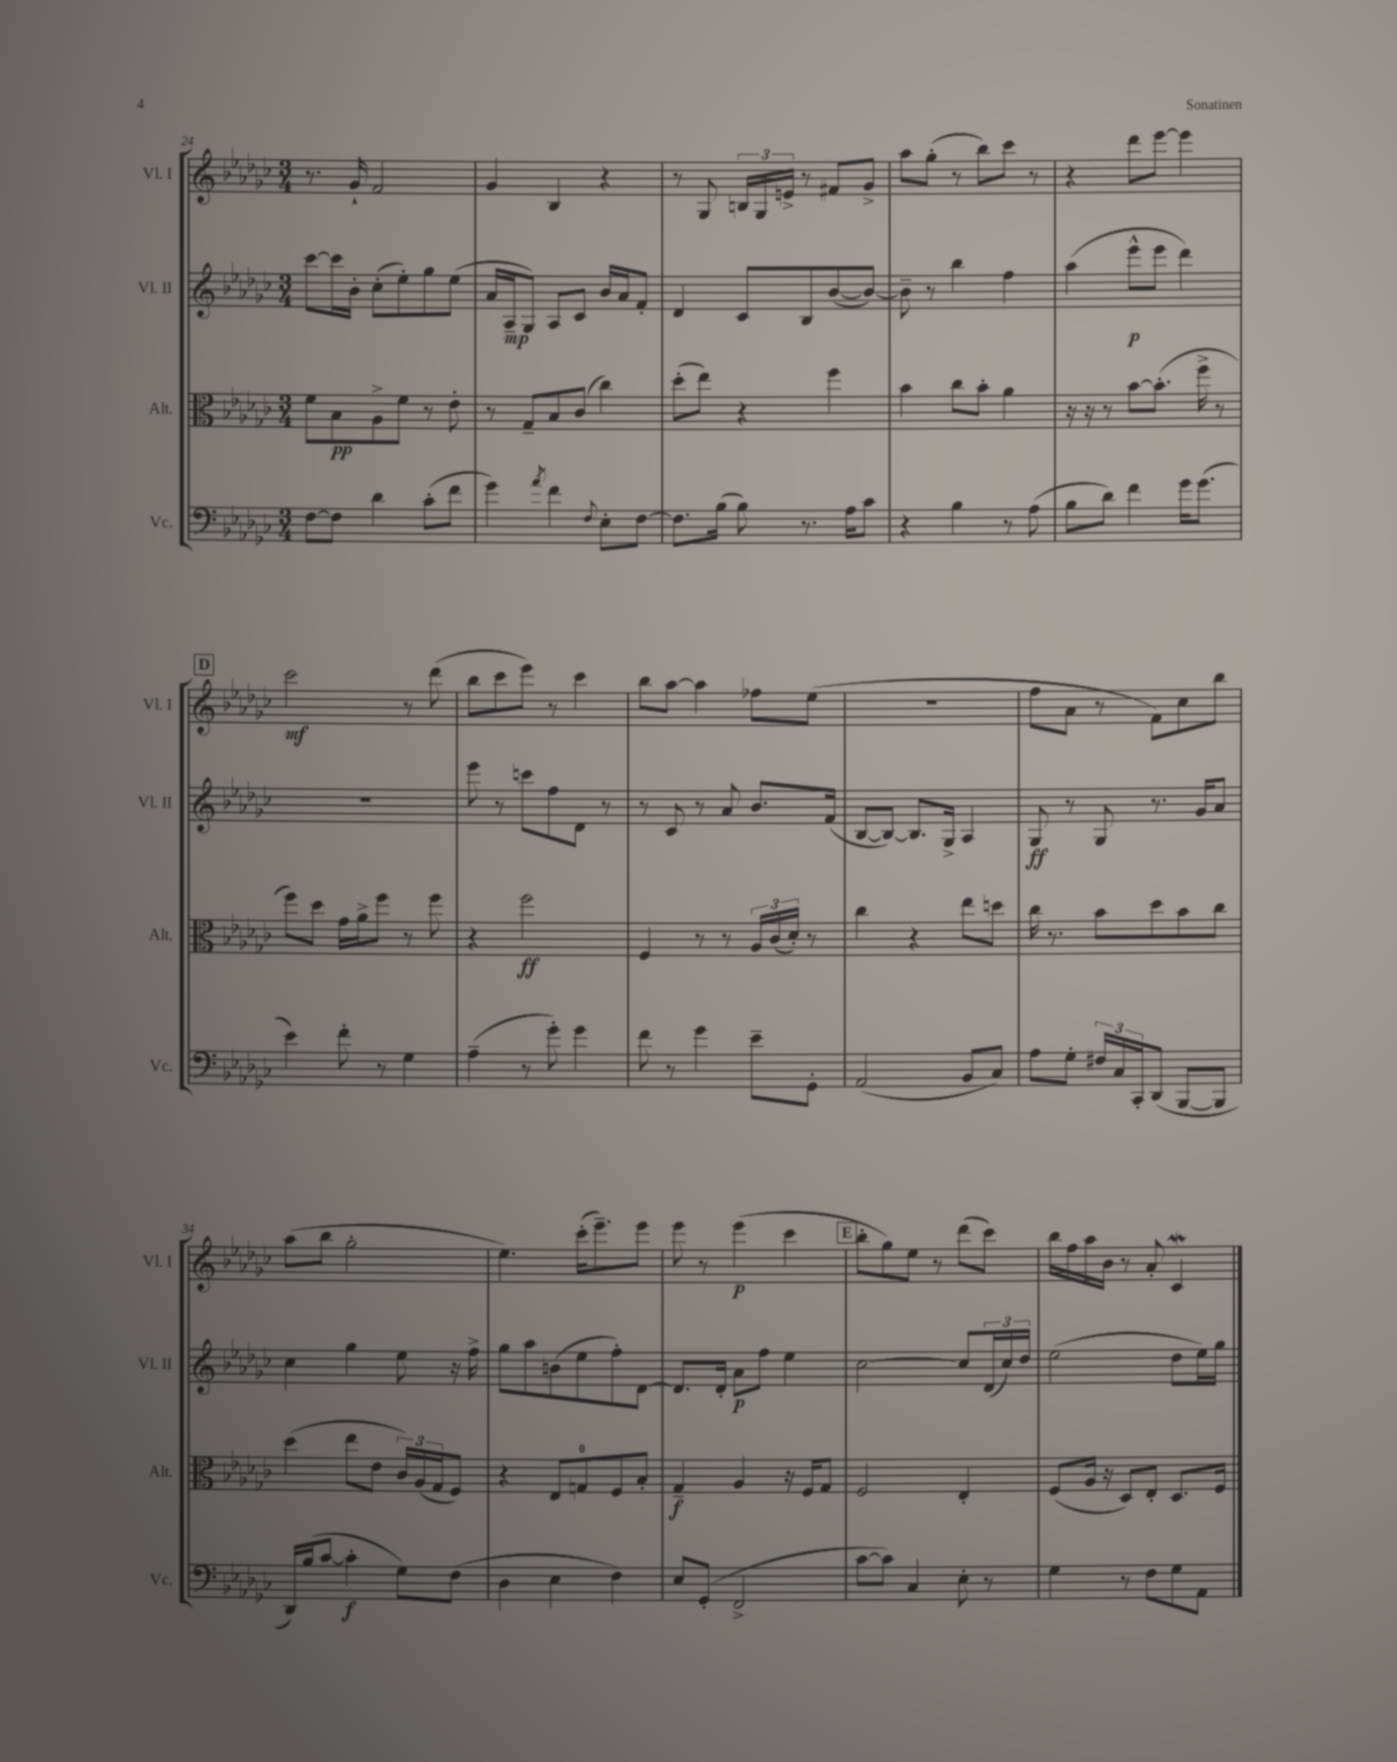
<<
\new StaffGroup <<
\new Staff = "s0" \with { instrumentName = "Vl. I" shortInstrumentName = "Vl. I" } {
    \clef treble \key ges \major \numericTimeSignature \time 3/4
    r8. ges'16-! f'2 |
    ges'4 bes4 r4 |
    r8 ges8 \tuplet 3/2 { b16 ges16 e'16-> } r8 fis'8 ges'8-> |
    aes''8 ges''8-.( r8 bes''8) ces'''8 r8 |
    r4 des'''8 ees'''8~ ees'''4 |
    \mark \markup { \box "D" } ces'''2\mf r8 des'''8( |
    bes''8 ces'''8 ees'''8) r8 ces'''4 |
    bes''8 aes''8~ aes''4 fes''8 ees''8( |
    R2. |
    f''8 aes'8 r8 f'8) ces''8 bes''8 |
    aes''8( bes''8 ges''2-. |
    ees''4.) ces'''16-.( ees'''8.--) ees'''8 |
    ees'''8 r8 ees'''4\p( ces'''4 |
    \mark \markup { \box "E" } bes''8-. ges''8) ees''8 r8 des'''8( ces'''8) |
    bes''16 f''16 aes''16 bes'16 r8 aes'8-. ces'4\mordent \bar "|." |
}
\new Staff = "s1" \with { instrumentName = "Vl. II" shortInstrumentName = "Vl. II" } {
    \clef treble \key ges \major \numericTimeSignature \time 3/4
    ces'''8~ ces'''16 bes'16-. ces''8-.( ees''8-.) ges''8 ees''8( |
    aes'16 aes16--\mp ges8) aes8 ces'8 bes'16 aes'16 f'8-. |
    des'4 ces'8 bes8 bes'8~( bes'8~) |
    bes'8-- r8 bes''4 f''4 |
    aes''4( ees'''8-^\p ees'''8 des'''4) |
    \mark \markup { \box "D" } R2. |
    ees'''8 r8 c'''8 f''8 des'8 r8 |
    r8 ces'8 r8 aes'8 bes'8. f'16( |
    bes8~ bes8~) bes8. ges16-> aes4 |
    ges8\ff r8 ges8 r8. ges'16 aes'8 |
    ces''4 ges''4 ees''8 r16 f''16-> |
    ges''8 aes''8 b'8( ees''8 f''8-.) des'8~ |
    des'8. des'16-. aes'8\p f''8 ees''4 |
    \mark \markup { \box "E" } ces''2~ ces''8 \tuplet 3/2 { des'16( ces''16) des''16 } |
    ees''2( des''8 ees''16) ges''16 \bar "|." |
}
\new Staff = "s2" \with { instrumentName = "Alt." shortInstrumentName = "Alt." } {
    \clef alto \key ges \major \numericTimeSignature \time 3/4
    f'8 bes8\pp aes8-> f'8 r8 ees'8-. |
    r8 ges8-- bes8 ces'8( ces''4) |
    des''8-.( ees''8) r4 f''4 |
    bes'4 ces''8 bes'8-. aes'4 |
    r16 r16 r8 bes'8~ bes'8.-.( f''16-> r8 |
    \mark \markup { \box "D" } f''8) des''8 ges'16 aes'16-> f''8 r8 f''8 |
    r4 f''2\ff |
    f4 r8 r8 \tuplet 3/2 { aes16 ces'16( des'16-.) } r8 |
    ces''4 r4 ees''8 d''8 |
    ces''16 r8. bes'8 des''8 bes'8 ces''8 |
    des''4( ees''8 ees'8 \tuplet 3/2 { ces'16) aes16( ges16 } f8) |
    r4 ees8 g8-0 f8 bes8-. |
    ges4--\f aes4 r16 f16 ges8 |
    \mark \markup { \box "E" } f2 ees4-. |
    f8( aes16 r16 des8) ees8-. des8. f16 \bar "|." |
}
\new Staff = "s3" \with { instrumentName = "Vc." shortInstrumentName = "Vc." } {
    \clef bass \key ges \major \numericTimeSignature \time 3/4
    f8~ f8 des'4 ces'8-.( f'8 |
    ges'4) \acciaccatura { aes'8 } f'4 \appoggiatura { f8 } ees8-. f8~ |
    f8. bes16( bes8) r8. aes16 ces'8 |
    r4 bes4 r8 aes8( |
    bes8 des'8) f'4 ges'16 ges'8.( |
    \mark \markup { \box "D" } ees'4) f'8-. r8 ges4 |
    aes4--( r8 ges'8-.) ges'4 |
    f'8 r8 ges'4 ees'8-- ges,8-. |
    aes,2( bes,8 ces8) |
    aes8 ges8-. \tuplet 3/2 { fis16 ces16 ces,16-. } des,8( bes,,8~ bes,,8 |
    des,16) bes16( ces'8~ ces'4-.\f ges8) f8( |
    des4 ees4 f4) |
    ees8 ges,8-.( f,2-> |
    \mark \markup { \box "E" } ces'8~ ces'8) ces4 ees8-. r8 |
    ges4 r8 f8 ges8 aes,8 \bar "|." |
}
>>
>>
\layout { \context { \Score currentBarNumber = #24 } }
